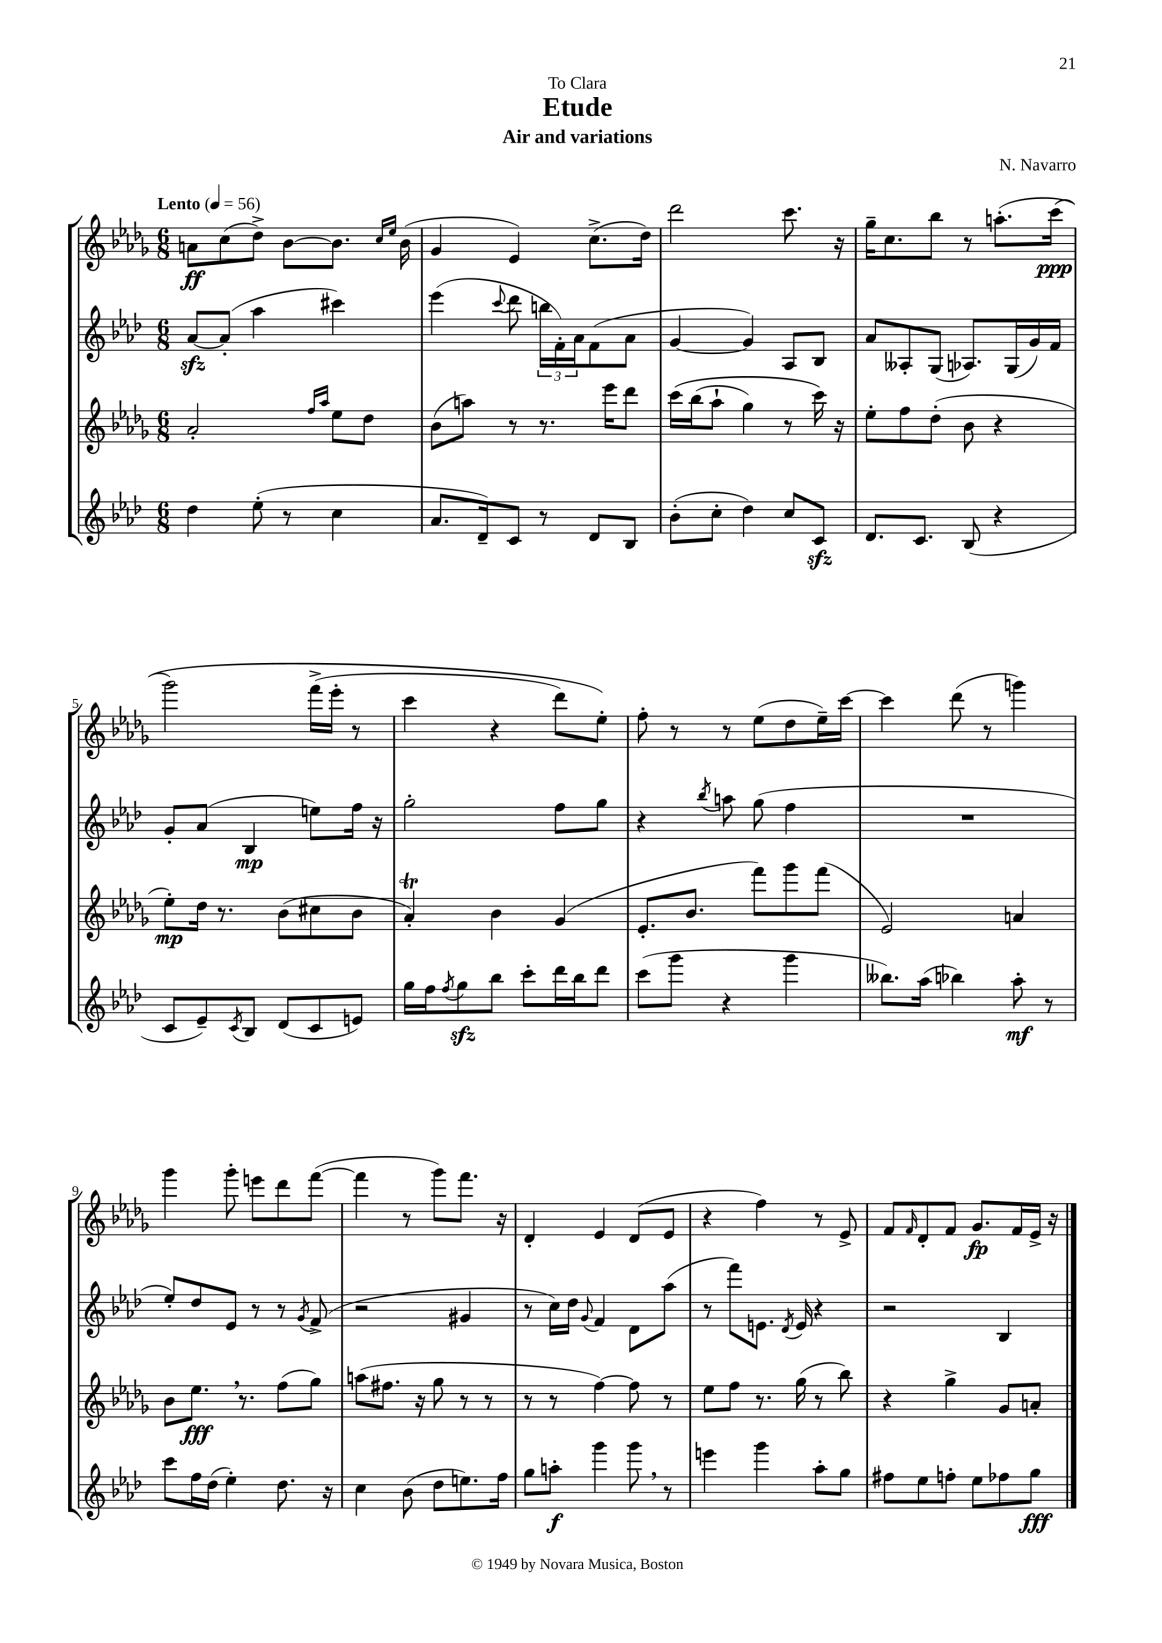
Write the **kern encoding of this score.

**kern	**dynam	**kern	**dynam	**kern	**dynam	**kern	**dynam
*part4	*part4	*part3	*part3	*part2	*part2	*part1	*part1
*staff4	*staff4	*staff3	*staff3	*staff2	*staff2	*staff1	*staff1
*clefG2	*	*clefG2	*	*clefG2	*	*clefG2	*
*k[b-e-a-d-]	*	*k[b-e-a-d-g-]	*	*k[b-e-a-d-]	*	*k[b-e-a-d-g-]	*
*M6/8	*	*M6/8	*	*M6/8	*	*M6/8	*
*MM56	*	*MM56	*	*MM56	*	*MM56	*
=1	=1	=1	=1	=1	=1	=1	=1
!	!	!	!	!	!	!LO:TX:a:B:t=Lento	!
4dd-\	.	2a-'/	.	[8a-zz/L	.	8an\L	ff
.	.	.	.	(8a-'/J]	.	(8cc\	.
(8ee-'\	.	.	.	4aa-\	.	8dd-^\J)	.
8r	.	.	.	.	.	[8b-\L	.
.	.	16qqff/LL	.	.	.	.	.
.	.	16qqaa-/JJ	.	.	.	.	.
4cc\	.	8ee-\L	.	4ccc#X\)	.	8.b-\J]	.
.	.	8dd-\J	.	.	.	.	.
.	.	.	.	.	.	16qqcc/LL	.
.	.	.	.	.	.	16qqee-/JJ	.
.	.	.	.	.	.	(16b-\	.
=2	=2	=2	=2	=2	=2	=2	=2
8.a-/L	.	(8b-\L	.	(4eee-\	.	4g-/	.
.	.	8aan\J)	.	.	.	.	.
16d-~/k)	.	.	.	.	.	.	.
.	.	.	.	8qqccc/	.	.	.
8c/J	.	8r	.	8ddd-\	.	4e-/)	.
8r	.	8.r	.	24bbn\LL	.	.	.
.	.	.	.	24f'\)	.	.	.
.	.	.	.	24a-\J	.	.	.
8d-/L	.	.	.	(8f\	.	(8.cc^\L	.
.	.	16eee-\KL	.	.	.	.	.
8B-/J	.	8ddd-\J	.	8a-\J	.	.	.
.	.	.	.	.	.	16dd-\Jk)	.
=3	=3	=3	=3	=3	=3	=3	=3
(8b-'\L	.	(16ccc\LL	.	[4g/	.	2ddd-\	.
.	.	(16bb-\J	.	.	.	.	.
8cc'\J	.	8aa-`\J	.	.	.	.	.
4dd-\)	.	4gg-\)	.	4g/])	.	.	.
8cc/L	.	8r	.	8A-/L	.	8.ccc\	.
8czz/J	.	16ccc\)	.	8B-/J	.	.	.
.	.	16r	.	.	.	16r	.
=4	=4	=4	=4	=4	=4	=4	=4
8.d-/L	.	8ee-'\L	.	8a-/L	.	16gg-~\KL	.
.	.	.	.	.	.	8.cc\	.
.	.	8ff\	.	8A--X'/	.	.	.
8.c/J	.	.	.	.	.	.	.
.	.	(8dd-'\J	.	(8G/J	.	8bb-\J	.
(8B-/	.	8b-\	.	8.A-X/L)	.	8r	.
4r	.	4r	.	.	.	(8.aan'\L	.
.	.	.	.	(16G/L	.	.	.
.	.	.	.	16g/)	.	.	.
.	.	.	.	16f/JJ	.	(16ccc\Jk	ppp
!!LO:LB:g=z
=5	=5	=5	=5	=5	=5	=5	=5
8c/L	.	8ee-'\L)	mp	8g'/L	.	2ggg-\)	.
8e-~/)	.	16dd-\Jk	.	(8a-/J	.	.	.
.	.	8.r	.	.	.	.	.
8qc/	.	.	.	.	.	.	.
8B-/J	.	.	.	4B-/	mp	.	.
(8d-/L	.	(8b-\L	.	.	.	.	.
8c/	.	8cc#X\	.	8een\L)	.	(16fff^\LL	.
.	.	.	.	.	.	16eee-'\JJ	.
8en/J)	.	8b-\J	.	16ff\Jk	.	8r	.
.	.	.	.	16r	.	.	.
=6	=6	=6	=6	=6	=6	=6	=6
16gg\LL	.	4a-T'/)	.	2gg'\	.	4ccc\	.
16ff\J	.	.	.	.	.	.	.
8qff/	.	.	.	.	.	.	.
8ggzz\	.	.	.	.	.	.	.
8bb-\J	.	4b-\	.	.	.	4r	.
8ccc'\L	.	.	.	.	.	.	.
16ddd-\L	.	(4g-/	.	8ff\L	.	8ddd-\L)	.
16bb-\J	.	.	.	.	.	.	.
8ddd-\J	.	.	.	8gg\J	.	8ee-'\J)	.
=7	=7	=7	=7	=7	=7	=7	=7
(8ccc\L	.	8.e-'/L	.	4r	.	8ff'\	.
8ggg\J	.	.	.	.	.	8r	.
.	.	8.b-/J	.	.	.	.	.
.	.	.	.	8qbb-/	.	.	.
4r	.	.	.	8aan\	.	8r	.
.	.	8fff\L)	.	(8gg\	.	(8ee-\L	.
4ggg\	.	8ggg-\	.	4ff\	.	8dd-\	.
.	.	(8fff\J	.	.	.	16ee-~\L)	.
.	.	.	.	.	.	[16ccc\JJ	.
=8	=8	=8	=8	=8	=8	=8	=8
8.bb--X\L)	.	2e-/)	.	2.r	.	4ccc\]	.
(16aa-\Jk	.	.	.	.	.	.	.
4bb-X\)	.	.	.	.	.	(8ddd-\	.
.	.	.	.	.	.	8r	.
8aa-'\	mf	4an/	.	.	.	4gggn\)	.
8r	.	.	.	.	.	.	.
!!LO:LB:g=z
=9	=9	=9	=9	=9	=9	=9	=9
8ccc\L	.	8b-\L	.	8ee-'/L)	.	4ggg-\	.
16ff\L	.	8.ee-,\J	fff	8dd-/	.	.	.
(16dd-\JJ	.	.	.	.	.	.	.
4ee-'\)	.	.	.	8e-/J	.	8ggg-'\	.
.	.	8.r	.	.	.	.	.
.	.	.	.	8r	.	8eeen\L	.
8.dd-\	.	(8ff\L	.	8r	.	8ddd-\	.
.	.	.	.	8qg/	.	.	.
.	.	8gg-\J)	.	(8f^/	.	([8fff\J	.
16r	.	.	.	.	.	.	.
=10	=10	=10	=10	=10	=10	=10	=10
4cc\	.	(8aan\L	.	2r	.	4fff\]	.
.	.	8.ff#X\J	.	.	.	.	.
(8b-\	.	.	.	.	.	8r	.
.	.	16r	.	.	.	.	.
8dd-\L	.	8gg-\	.	.	.	8ggg-\L)	.
8.een\)	.	8r	.	4g#X/	.	8.fff\J	.
.	.	8r	.	.	.	.	.
16ff\Jk	.	.	.	.	.	16r	.
=11	=11	=11	=11	=11	=11	=11	=11
8gg\L	.	8r	.	8r	.	4d-'/	.
8aan'\J	f	8r	.	16cc\LL)	.	.	.
.	.	.	.	16dd-\JJ	.	.	.
.	.	.	.	8qqg/	.	.	.
4ggg\	.	[4ff\)	.	4f/	.	4e-/	.
8ggg,\	.	8ff\]	.	8d-\L	.	(8d-/L	.
8r	.	8r	.	(8aa-\J	.	8e-/J	.
=12	=12	=12	=12	=12	=12	=12	=12
4eeen\	.	8ee-\L	.	8r	.	4r	.
.	.	8ff\J	.	8fff\L)	.	.	.
4ggg\	.	8.r	.	8.en\J	.	4ff\)	.
.	.	.	.	8qd-/	.	.	.
.	.	(16gg-\	.	16e/	.	.	.
8aa-'\L	.	8r	.	4r	.	8r	.
8gg\J	.	8bb-\)	.	.	.	8e-^/	.
=13	=13	=13	=13	=13	=13	=13	=13
8ff#X\L	.	4r	.	2r	.	8f/L	.
.	.	.	.	.	.	16qqf/	.
8ee-\	.	.	.	.	.	8d-'/	.
8ffn'\J	.	4gg-^\	.	.	.	8f/J	.
8ee-\L	.	.	.	.	.	8.g-/L	fp
8ff-X\	.	8g-/L	.	4B-/	.	.	.
.	.	.	.	.	.	16f/L	.
8gg\J	fff	8an'/J	.	.	.	16e-^/JJ	.
.	.	.	.	.	.	16r	.
==	==	==	==	==	==	==	==
*-	*-	*-	*-	*-	*-	*-	*-
